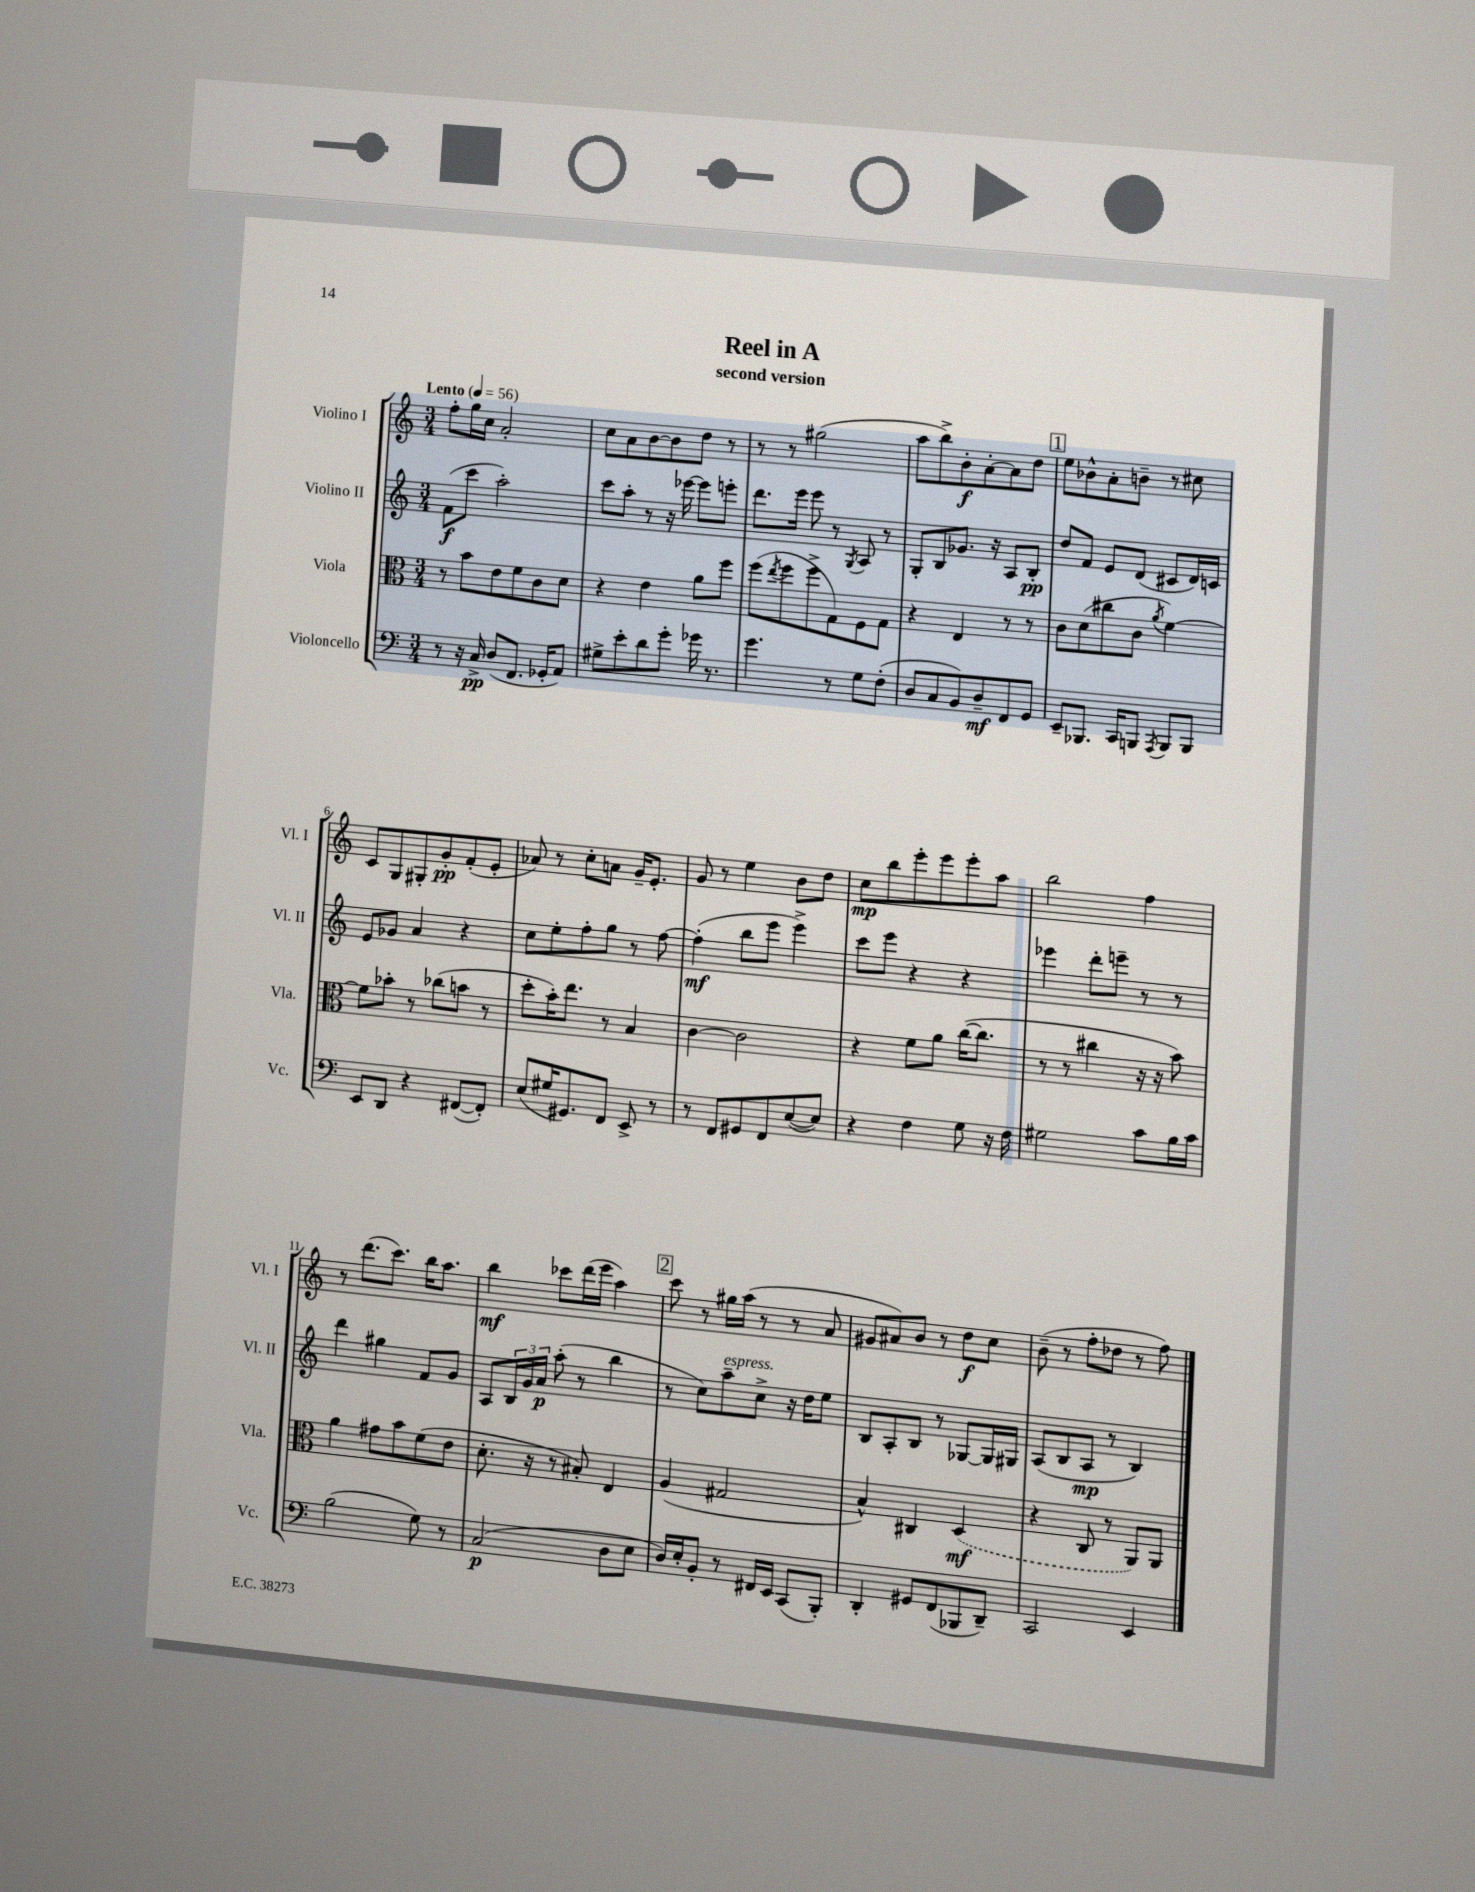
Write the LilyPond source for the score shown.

\header { title = "Reel in A" subtitle = "second version" }
<<
\new StaffGroup <<
\new Staff = "s0" \with { instrumentName = "Violino I" shortInstrumentName = "Vl. I" } {
    \clef treble \key c \major \numericTimeSignature \time 3/4 \tempo "Lento" 4 = 56
    f''8-. g''16 c''16 a'2-. |
    c''8 a'8 b'8~ b'8 d''8 r8 |
    r8 r8 gis''2( |
    a''8 b''8->) b'8-.\f a'8~-. a'8 d''8 |
    \mark \markup { \box "1" } e''8 bes'8-^ a'8-. b'8-- r8 cis''8 |
    c'8 g8 gis8-. g'8-.\pp f'8-.( e'8-. |
    aes'8) r8 c''8-. a'8 g'16-- e'8.-. |
    g'8 r8 e''4 b'8 d''8 |
    c''8\mp b''8 e'''8-. e'''8 e'''8-. a''8 |
    b''2 f''4 |
    r8 d'''8.( c'''8.) b''16 a''8. |
    b''4\mf ces'''8 d'''16( e'''16 a''4) |
    \mark \markup { \box "2" } c'''8 r8 gis''16 a''16( r8 r8 a'8 |
    gis'8 ais'8) b'8 r8 d''8\f c''8 |
    b'8--( r8 f''8-. des''8 r8 f''8) \bar "|." |
}
\new Staff = "s1" \with { instrumentName = "Violino II" shortInstrumentName = "Vl. II" } {
    \clef treble \key c \major \numericTimeSignature \time 3/4
    f'8\f( c'''8 a''2-.) |
    c'''8 a''8-. r8 r16 ees'''16~ ees'''8 e'''8-. |
    d'''8. e'''16 e'''8 r8 \acciaccatura { g8 } a8 r8 |
    g8-. b8 ges'8. r16 a8 b8-.\pp |
    \mark \markup { \box "1" } d''8 f'8 e'8 d'8( cis'8 d'16) c'16 |
    e'8 ges'8 a'4 r4 |
    c''8 e''8-. f''8-. g''8 r8 f''8~ |
    f''4-.\mf( b''8 e'''8 e'''4->) |
    c'''8 e'''8 r4 r4 |
    ees'''4 d'''8-. e'''8-- r8 r8 |
    d'''4 gis''4 f'8 g'8 |
    a8 \tuplet 3/2 { b16 g'16 a'16\p } a''8-.( r8 b''4 |
    \mark \markup { \box "2" } r8 c''8) a''8--^\markup { \italic "espress." } c''8-> r16 d''16 e''8 |
    b8 a8-. b8 r8 ges8~ ges16 gis16 |
    a8( b8 a8\mp r8 b4) \bar "|." |
}
\new Staff = "s2" \with { instrumentName = "Viola" shortInstrumentName = "Vla." } {
    \clef alto \key c \major \numericTimeSignature \time 3/4
    r8 b'8 e'8 f'8 c'8 d'8 |
    r4 e'4 a'8 f''8 |
    f''8( \acciaccatura { e''8 } f''8 f''8-> g8) f8 g8 |
    r4 e4 r8 r8 |
    \mark \markup { \box "1" } c'8 d'8( cis''8 c'8 \acciaccatura { a'8 } f'4~) |
    f'8 bes'8-. r8 ces''8( b'8 r8 |
    d''8-. b'16-.) e''8. r8 b4 |
    c'4~ c'2 |
    r4 f'8 a'8 c''16~( c''8. |
    r8 r8 cis''4 r16 r16 b'8) |
    a'4 gis'8 b'8 f'8( e'8 |
    d'8.-. r16 r8 bis8-.) e4 |
    \mark \markup { \box "2" } a4( gis2 |
    b4-^) cis4 \once \slurDashed d4\mf( |
    r4 c8 r8 a,8) a,8 \bar "|." |
}
\new Staff = "s3" \with { instrumentName = "Violoncello" shortInstrumentName = "Vc." } {
    \clef bass \key c \major \numericTimeSignature \time 3/4
    r8 r16 c16->\pp d8( f,8. ges,16-. a,8) |
    gis8-> e'8-. d'8 g'8-. ges'16 r8. |
    g'4. r8 g8 f8-.( |
    d8 c8 b,8) d8--\mf f,8 g,8 |
    \mark \markup { \box "1" } e,8-- bes,,8. c,16 b,,8 \acciaccatura { a,,8 } b,,8 b,,8 |
    e,8 d,8 r4 fis,8~( fis,8-.) |
    e8( gis16 gis,8.) f,8 e,8-> r8 |
    r8 f,8 gis,8 f,8 e8~( e8) |
    r4 f4 g8 r16 f16 |
    gis2 c'8 b16 c'16 |
    b2( g8) r8 |
    c2\p( d8 e8 |
    \mark \markup { \box "2" } d16) e16-. b,8-. r8 fis,16 e,16 c,8( b,,8-.) |
    d,4-. gis,8 f,8( bes,,8 d,8--) |
    c,2 e,4 \bar "|." |
}
>>
>>
